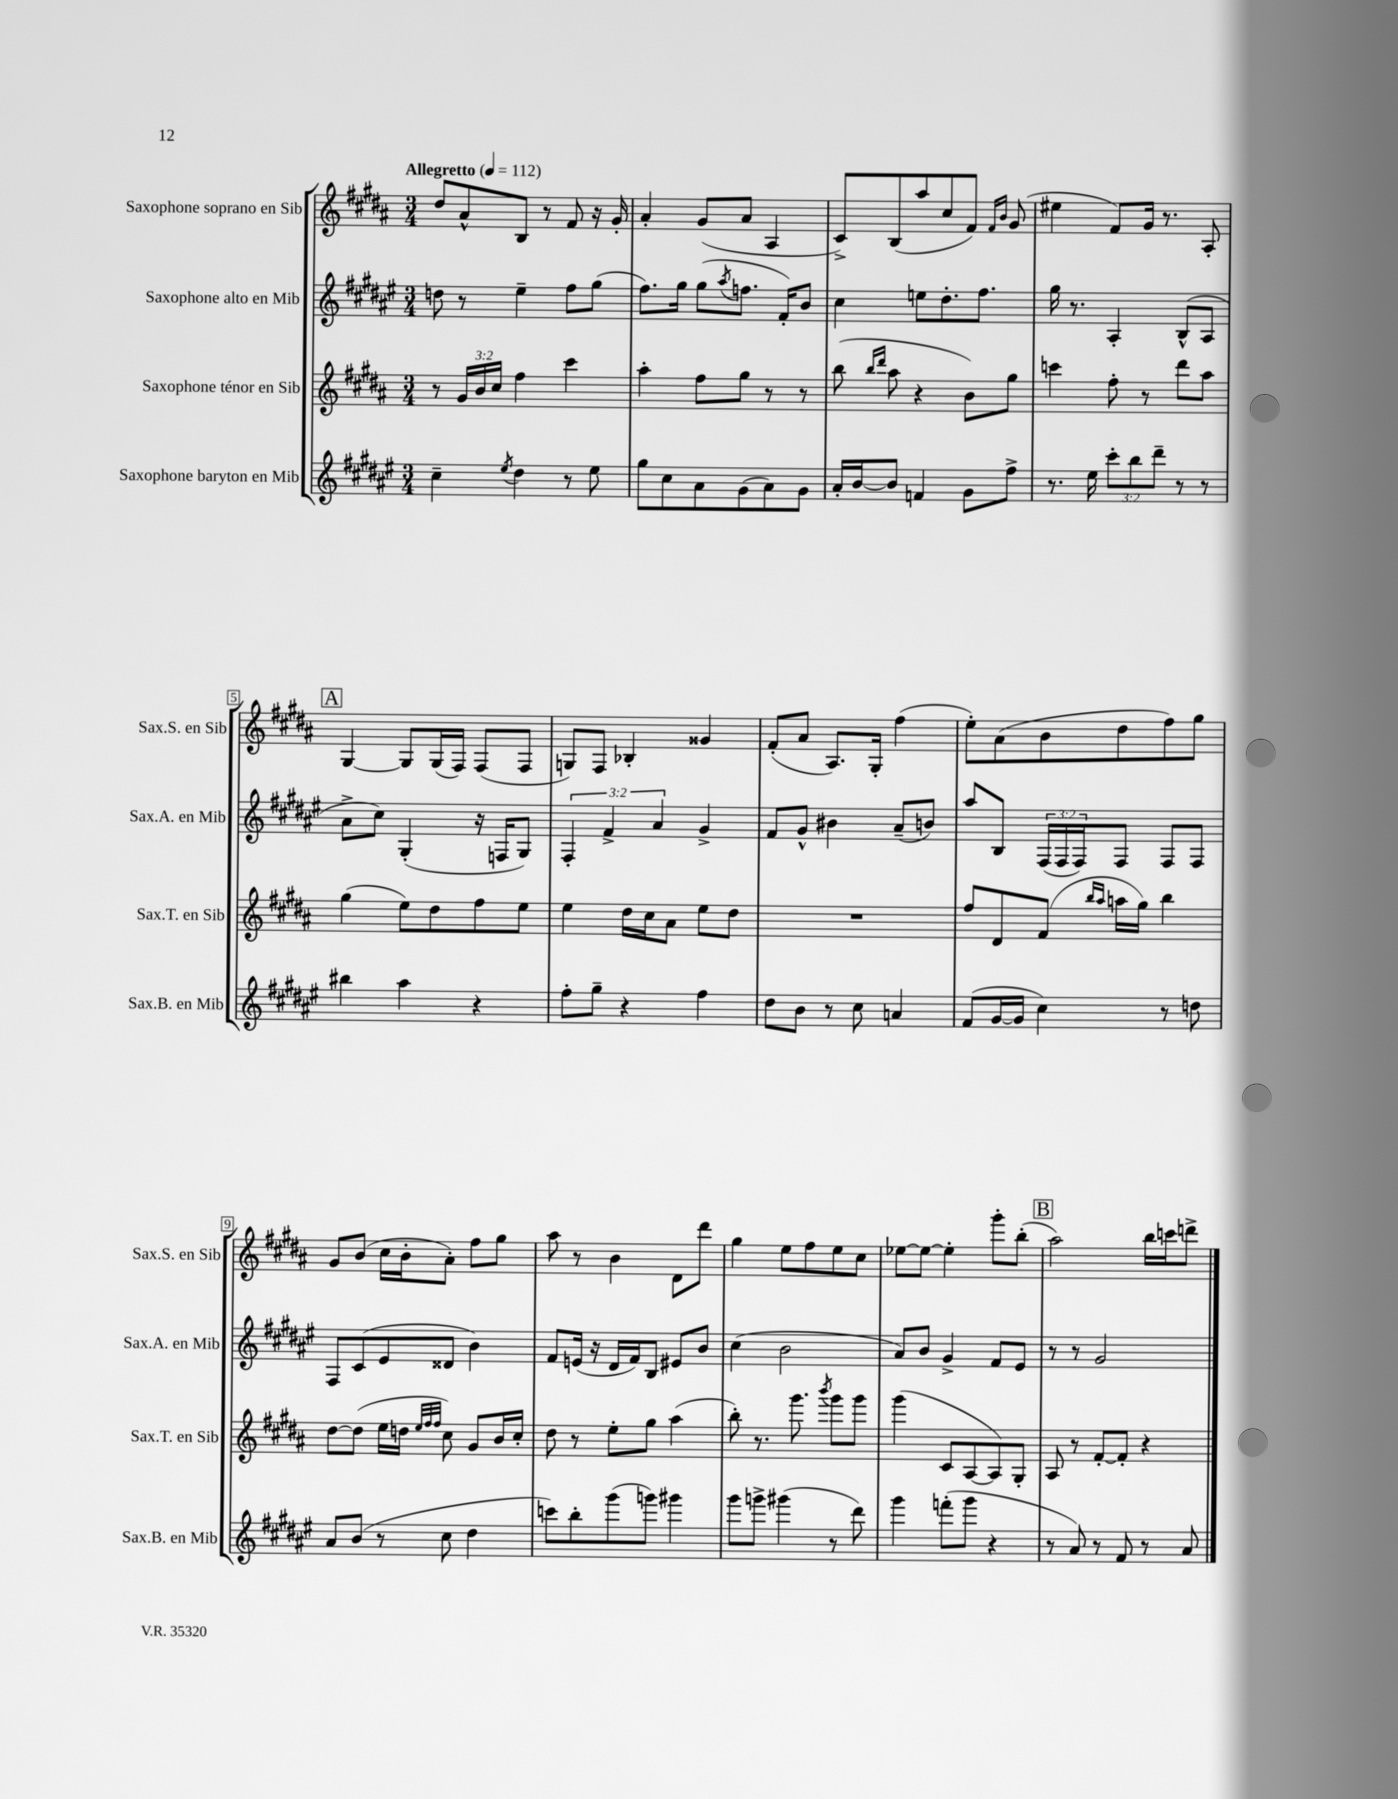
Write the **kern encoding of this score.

**kern	**kern	**kern	**kern
*staff4	*staff3	*staff2	*staff1
*clefG2	*clefG2	*clefG2	*clefG2
*k[f#c#g#d#a#e#]	*k[f#c#g#d#a#]	*k[f#c#g#d#a#e#]	*k[f#c#g#d#a#]
*M3/4	*M3/4	*M3/4	*M3/4
*MM112	*MM112	*MM112	*MM112
4cc#~	8r	8dd	8dd#
.	24g#	8r	8a#^^
.	24b	.	.
.	24cc#	.	.
8qee#	.	.	.
4dd#	4ff#	4ee#~	8B
.	.	.	8r
8r	4ccc#	8ff#	8f#
8ee#	.	(8gg#	16r
.	.	.	16g#'
=	=	=	=
8gg#	4aa#'	8.ff#)	4a#'
8cc#	.	.	.
.	.	16gg#	.
8a#	8ff#	(8gg#	(8g#
.	.	8qaa#	.
(8g#	8gg#	8.ff	8a#
8a#)	8r	.	4A#
.	.	16f#')	.
8g#	8r	8b	.
=	=	=	=
16a#'	(8bb	4cc#	8c#^)
[16b	.	.	.
.	16qqbb	.	.
.	16qqddd#	.	.
8b]	8aa#	.	(8B
4f	4r	8ee	8aa#
.	.	8.dd#'	8cc#
8g#	8b)	.	8f#)
.	.	8.ff#	.
.	.	.	16qqf#
.	.	.	16qqb
8ff#^	8gg#	.	(8g#
=	=	=	=
8.r	4ccc	16gg#	4ee#
.	.	8.r	.
16ee#	.	.	.
12ccc#'	8ff#'	4A#'	8f#)
12bb	.	.	.
.	8r	.	16g#
12ddd#~	.	.	.
.	.	.	8.r
8r	8ddd#	(8B^^	.
8r	8aa#	8A#	8A#'
=	=	=	=
4bb#	(4gg#	8a#^	[4G#
.	.	8cc#)	.
4aa#	8ee)	(4G#'	8G#]
.	8dd#	.	(16G#
.	.	.	16F#)
4r	8ff#	16r	(8F#
.	.	16F	.
.	8ee	8G#)	8F#
=	=	=	=
8ff#'	4ee	6F#'	8G)
8gg#~	.	.	8F#
.	.	6f#^	.
4r	16dd#	.	4B-'
.	16cc#	.	.
.	.	6a#	.
.	8a#	.	.
4ff#	8ee	4g#^	4g##
.	8dd#	.	.
=	=	=	=
8dd#	2.r	8f#	(8f#'
8b	.	8g#^^	8a#
8r	.	4b#	8.A#)
8cc#	.	.	.
.	.	.	16G#'
4a	.	(8a#~	(4ff#
.	.	8b)	.
=	=	=	=
(8f#	8ff#	8aa#	8ee')
[16g#	8d#	8B	(8a#
16g#]	.	.	.
4cc#)	(8f#	(24F#	8b
.	.	24F#	.
.	.	24F#)	.
.	16qqbb	.	.
.	16qqaa#	.	.
.	16aa	8F#	8dd#
.	16gg#)	.	.
8r	4bb	8F#	8ff#)
8dd	.	8F#	8gg#
=	=	=	=
8a#	[8dd#	8F#	8g#
(8b	(8dd#]	(8c#	(8b
8r	16ee	8e#	16cc#
.	16dd	.	16b'
.	32qqee	.	.
.	32qqff#	.	.
.	32qqff#	.	.
8cc#	8cc#)	8d##	8a#')
4dd#	8g#	4b)	8ff#
.	16b	.	8gg#
.	16cc#'	.	.
=	=	=	=
8ccc)	8dd#	8f#	8aa#
8bb'	8r	(16e	8r
.	.	16r	.
(8ggg#	8ee'	16d#	4b
.	.	16f#)	.
8ggg)	8gg#	8B	.
4ggg#	(4aa#	8e#	8d#
.	.	8b	8ddd#
=	=	=	=
8ggg#	8bb')	(4cc#	4gg#
8ggg^	8.r	.	.
(4ggg#	.	2b	8ee
.	8.ggg#	.	.
.	.	.	8ff#
.	8qbbb	.	.
8r	8ggg#	.	8ee
8ddd#)	8ggg#	.	8cc#
=	=	=	=
4ggg#	(4ggg#	8a#)	[8ee-
.	.	8b	8ee-_
(8fff'	8c#	4g#^	4ee-']
8ggg#	[8A#	.	.
4r	8A#])	8f#	8ggg#'
.	8G#'	8e#	(8bb'
=	=	=	=
8r	8A#	8r	2aa#)
8a#)	8r	8r	.
8r	[8f#'	2g#	.
8f#	8f#']	.	.
8r	4r	.	16bb
.	.	.	16ccc
8a#	.	.	8ddd^
==	==	==	==
*-	*-	*-	*-
